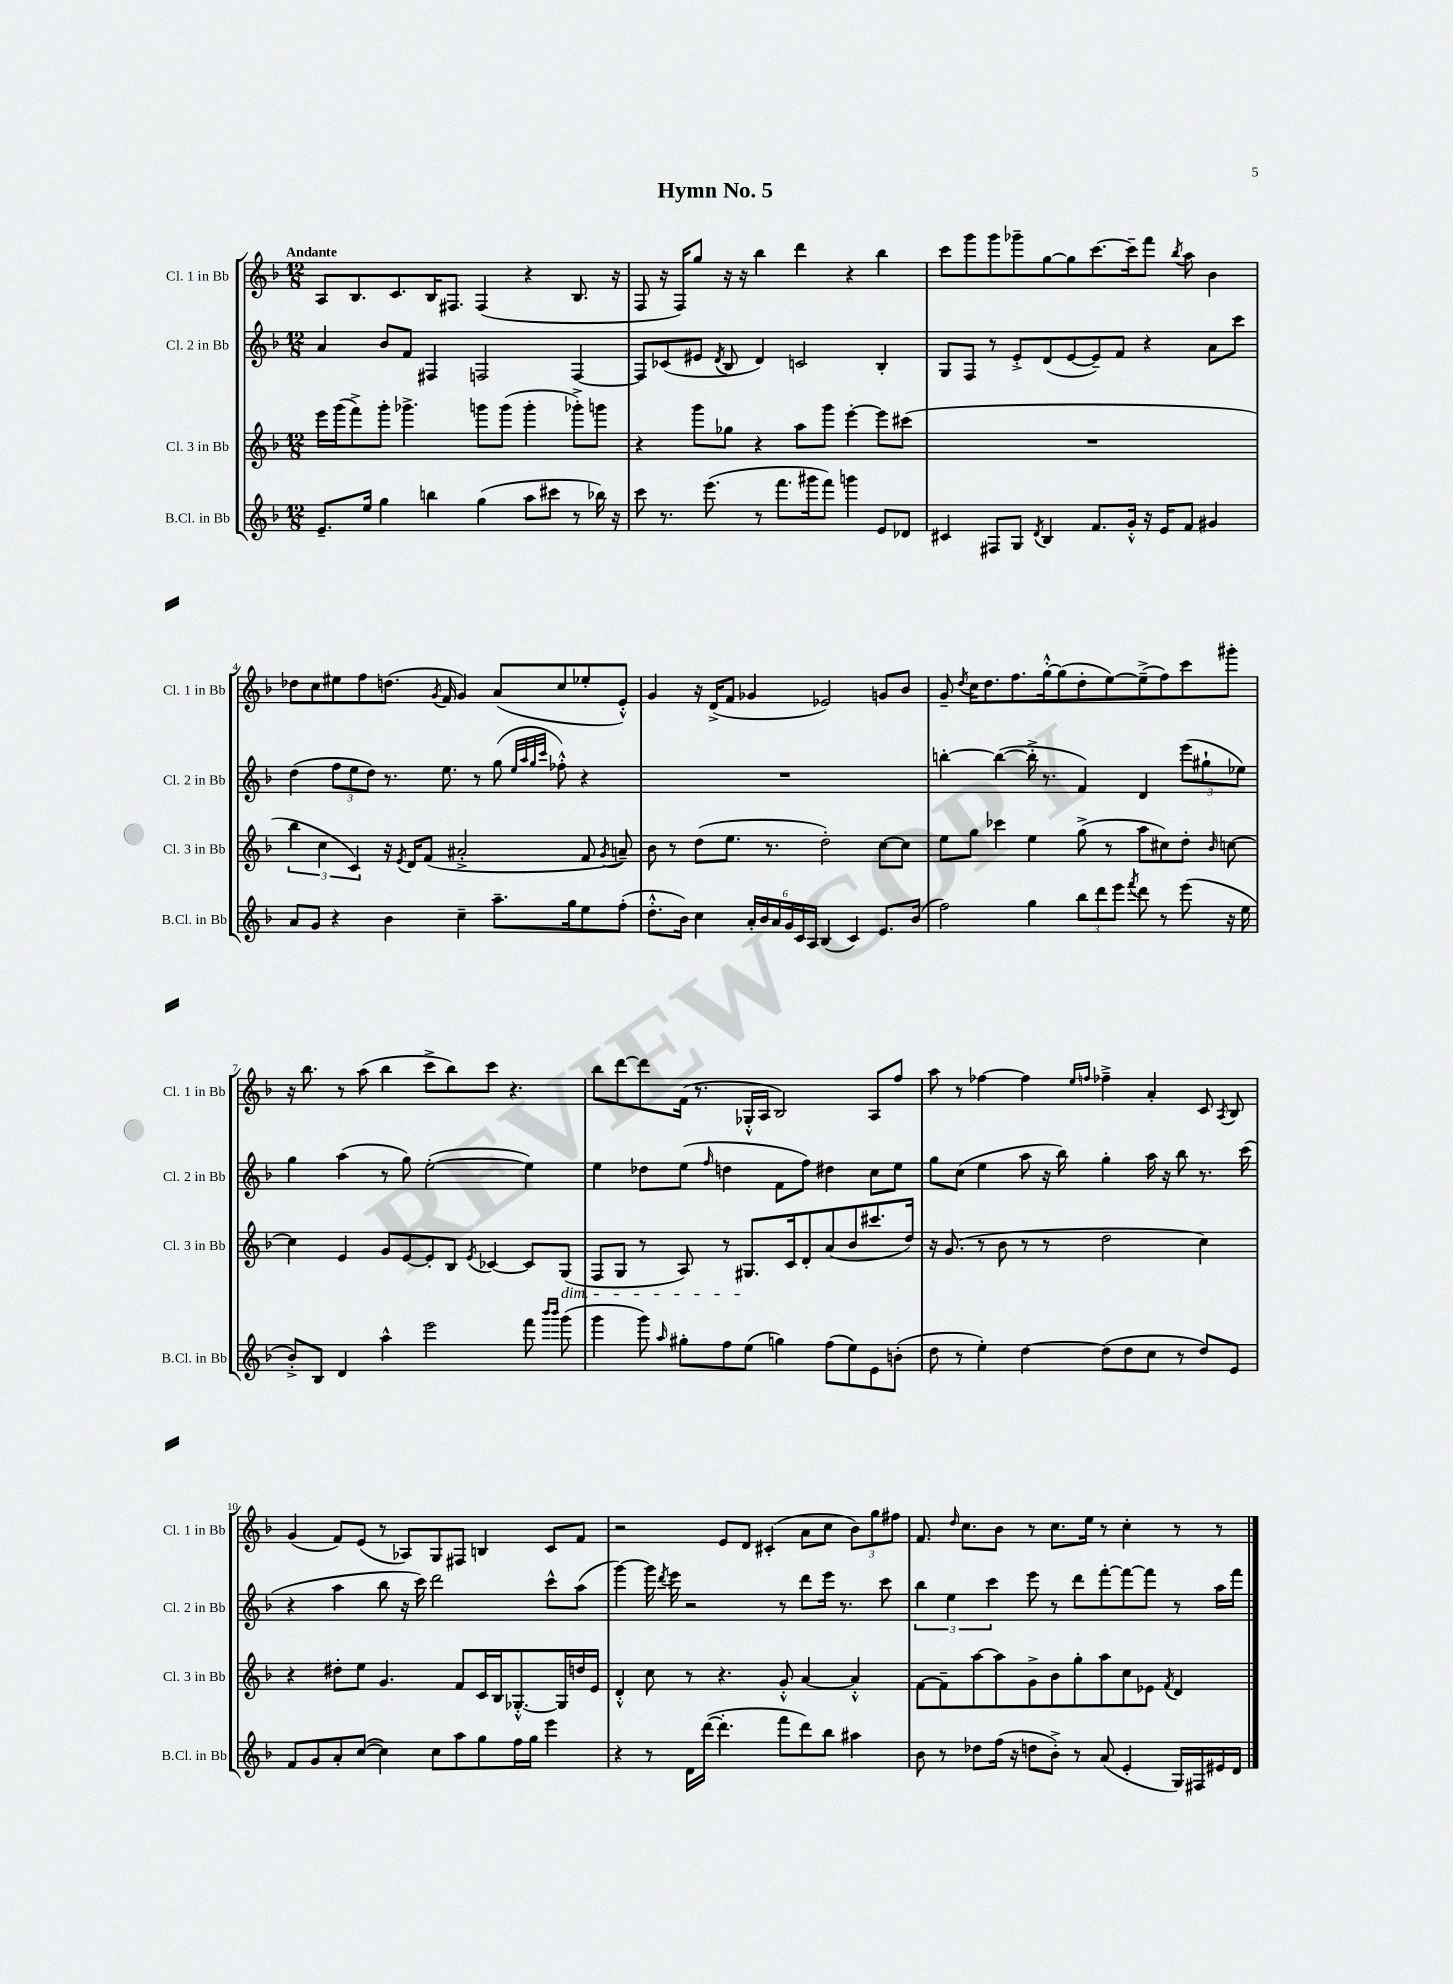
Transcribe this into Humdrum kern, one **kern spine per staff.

**kern	**kern	**kern	**kern
*staff4	*staff3	*staff2	*staff1
*clefG2	*clefG2	*clefG2	*clefG2
*k[b-]	*k[b-]	*k[b-]	*k[b-]
*M12/8	*M12/8	*M12/8	*M12/8
8.e~	16eee	4a	8A
.	(16ggg	.	.
.	8fff^)	.	8.B-
16ee	.	.	.
4gg	8ggg'	8b-	.
.	.	.	8.c
.	4.ggg-^	8f	.
4bb	.	4F#	16B-
.	.	.	8.F#
(4gg	8ggg	2F	(4F#
.	(8ggg	.	.
8aa	4ggg'	.	4r
8ccc#	.	.	.
8r	8ggg-'^)	[4F	8.B-
16bb-)	8ggg	.	.
16r	.	.	16r
=	=	=	=
8ccc	4r	8F]	8F
8.r	.	(8c-	16r
.	.	.	16F)
.	8ggg	8e#	8gg
(8.eee	.	.	.
.	.	8qd	.
.	8gg-	8B-	16r
.	.	.	16r
8r	4r	4d)	4bb-
8.fff	.	.	.
.	8aa	2c	4ddd
16ggg#	.	.	.
8fff)	8ggg	.	.
4ggg	[4eee'	.	4r
8e	8eee]	4B-'	4bb-
8d-	(8ccc#	.	.
=	=	=	=
4c#	1.r	8G	8ccc
.	.	8F	8ggg
8F#	.	8r	8ggg
8G	.	8e'^	8ggg-~
8qd	.	.	.
4B-	.	(8d	[8gg
.	.	[8e	8gg]
8.f	.	8e~])	[8.ccc
.	.	8f	.
16g'^^	.	.	16ccc~]
16r	.	4r	8fff
16e	.	.	.
.	.	.	8qbb-
8f	.	.	8aa
4g#	.	8a	4b-
.	.	8ccc	.
=	=	=	=
8a	6bb-	(4dd	8dd-
8g	.	.	8cc
.	6cc	.	.
4r	.	12ff	8ee#
.	6c)	12ee	.
.	.	.	8ff
.	.	12dd)	.
4b-	16r	8.r	(8.dd
.	8qe	.	.
.	16d	.	.
.	(8f	.	.
.	.	.	8qg
.	.	8.ee	16f
4cc~	2a#'^	.	4g)
.	.	8r	.
8.aa~	.	(8gg	(8a
.	.	32qqee	.
.	.	32qqaa	.
.	.	32qqgg	.
.	.	32qqccc	.
.	.	8ff-'^^)	8cc
16gg	.	.	.
8ee	8f	4r	8ee-'
.	8qg	.	.
(8ff'	8a~)	.	8e'^^)
=	=	=	=
8.dd'^^	8b-	1.r	4g
.	8r	.	.
16b-)	.	.	.
4cc	(8dd	.	16r
.	.	.	(16d^
.	8.ee	.	8f
24a'	.	.	4g-
24b-	.	.	.
.	8.r	.	.
24a	.	.	.
24g	.	.	.
24c	.	.	.
24A	.	.	.
(4B-	2dd')	.	2e-)
4c)	.	.	.
8.e	[8cc	.	8g
.	8cc]	.	8b-
(16b-	.	.	.
=	=	=	=
2ff)	8ee	[4bb'	8g~
.	.	.	8qdd
.	8gg	.	16cc
.	.	.	8.dd
.	4ccc-	(4bb_	.
.	.	.	8.ff
4gg	4ee	16bb'^]	.
.	.	8.r	[16gg'^^
.	.	.	(8gg]
12bb-	(8gg^	4f)	8dd'
12ddd	.	.	.
.	8r	.	[8ee)
12eee	.	.	.
8qfff	.	.	.
8ddd	8aa	4d	(8ee~^]
8r	8cc#)	.	8ff)
(8eee	8dd'	(12eee	8ccc
.	.	12gg#`	.
.	16qqb-	.	.
16r	[8cc	.	8ggg#'
.	.	12ee-)	.
16ee	.	.	.
=	=	=	=
8b-'^)	4cc]	4gg	16r
.	.	.	8.bb-
8B-	.	.	.
4d	4e	(4aa	8r
.	.	.	(8aa
4aa^^	8g	8r	4bb-
.	[8e	8gg)	.
2eee	8e']	([2ee'	8ccc^
.	8B-	.	8bb-)
.	8qe	.	.
.	[4c-	.	8ccc
.	.	.	4.r
8fff	8c-]	4ee])	.
16qqbbb-	.	.	.
16qqbbb-	.	.	.
(8ggg	(8G	.	.
=	=	=	=
4ggg	8F	4ee	8bb-
.	8G	.	[8ddd
8ggg)	8r	8dd-	8ddd]
16qqaa	.	.	.
8gg#'	8A)	(8ee	(16f
.	.	.	8.r
.	.	16qqff	.
8ff	8r	4dd	.
(8ee	8.G#	.	16G-'^^
.	.	.	16A
4gg)	.	8f	2B-)
.	16c	.	.
.	8d'	8ff)	.
(8ff	(8a	4dd#	.
8ee)	8b-	.	.
8e	8.ccc#	8cc	8A
(8b'	.	8ee	8ff
.	16dd)	.	.
=	=	=	=
8dd	16r	8gg	8aa
.	(8.g	.	.
8r	.	(8cc	8r
4ee')	8r	4ee	[4ff-
.	8b-	.	.
[4dd	8r	8aa	4ff-]
.	8r	16r	.
.	.	16bb-)	.
.	.	.	16qqee
.	.	.	16qqff
(8dd]	2dd	4gg'	4ff-~^
8dd	.	.	.
8cc	.	16aa	4a'
.	.	16r	.
8r	.	8bb-	.
8dd)	4cc)	8.r	8c
.	.	.	8qA
8e	.	.	8B-
.	.	(16ccc	.
=	=	=	=
8f	4r	4r	(4g
8g	.	.	.
8a'	8dd#'	4aa	8f)
([8cc	8ee	.	(8e
4cc])	4.g	8bb-	8r
.	.	16r	8A-)
.	.	16ccc)	.
8cc	.	2ddd	8G
8aa	8f	.	8F#
8gg	16c	.	4B
.	16B-	.	.
16ff	[8.G-'^^	.	.
16gg	.	.	.
4eee	.	8ccc^^	8c
.	16G-]	.	.
.	16dd	(8aa	8f
.	16e	.	.
=	=	=	=
4r	4d'^^	[4ggg)	2r
8r	8cc	16ggg]	.
.	.	8qddd	.
.	.	16eee	.
16d	8r	2r	.
([16ddd	.	.	.
4.ddd']	4.r	.	8e
.	.	.	8d
.	.	.	(4c#'
8fff	8g'^^	8r	.
8ddd)	[4a	8ddd	8a
8bb-	.	16eee	8cc
.	.	8.r	.
4aa#	4a'^^]	.	12b-)
.	.	.	12gg
.	.	8ccc	.
.	.	.	12ff#
=	=	=	=
8b-	[8f	6bb-	8.f
8r	8f~]	.	.
.	.	6ee	.
.	.	.	16qqdd
.	.	.	8.cc
8dd-	[8aa	.	.
.	.	6ccc	.
(16ff	8aa]	.	8b-
16r	.	.	.
8dd	8g^	8eee	8r
8b-'^)	8b-	8r	8.cc
8r	8gg'	8ddd	.
.	.	.	16ee
(8a	8aa	[8fff'	8r
4e'	8cc	8fff_	4cc'
.	8e-	8fff]	.
.	8qf	.	.
16G)	4d	8r	8r
16F#	.	.	.
16e#	.	16aa	8r
16d	.	16fff	.
==	==	==	==
*-	*-	*-	*-
